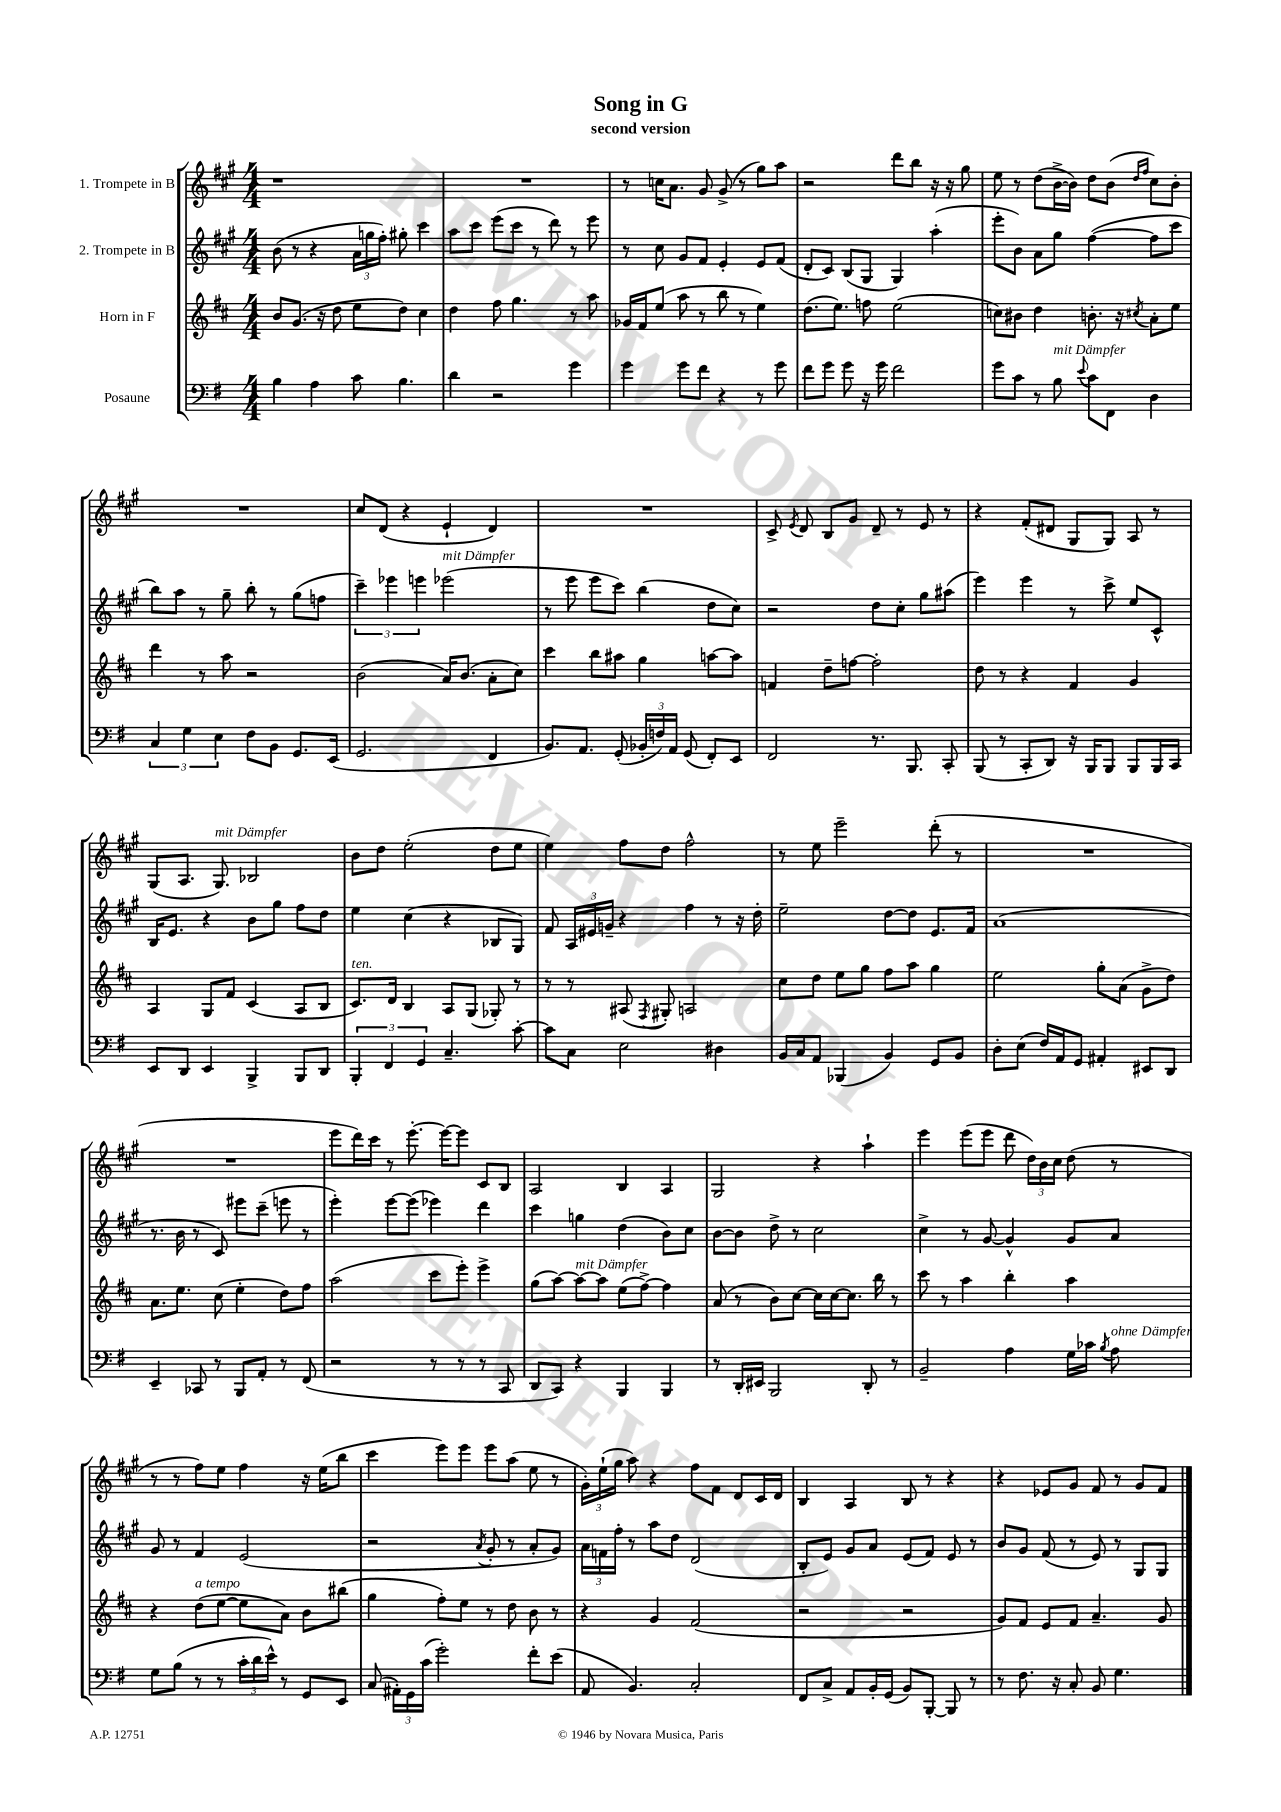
\header { title = "Song in G" subtitle = "second version" }
<<
\new StaffGroup <<
\new Staff = "s0" \with { instrumentName = "1. Trompete in B" } {
    \clef treble \key a \major \numericTimeSignature \time 4/4
    \autoBeamOff r1 |
    R1 |
    r8 c''16[ a'8.] gis'8 gis'8->( r8 gis''8[) a''8] |
    r2 d'''8[ b''8] r16 r16 gis''8 |
    e''8 r8 d''8[( b'16~-> b'16]) d''8[ b'8]( \grace { d''16[ fis''16] } cis''8[) b'8]-. |
    R1 |
    cis''8[ d'8]( r4 e'4-! d'4) |
    R1 |
    cis'8-> \acciaccatura { e'8 } d'8 b8[ gis'8] d'8-- r8 e'8 r8 |
    r4 fis'8[-.( dis'8] gis8[ gis8]) a8 r8 |
    gis8[( a8.] gis8.^\markup { \italic "mit Dämpfer" }) bes2 |
    b'8[ d''8] e''2-.( d''8[ e''8] |
    e''4) fis''8[ d''8] fis''2-^ |
    r8 e''8 e'''2-- d'''8-.( r8 |
    R1 |
    R1 |
    e'''8[ d'''16) cis'''16] r8 e'''8.~-. e'''16[~ e'''8] cis'8[ b8] |
    a2 b4 a4 |
    gis2 r4 a''4-! |
    e'''4 e'''8[( e'''8] d'''8 \tuplet 3/2 { d''16[) b'16 cis''16] } d''8( r8 |
    r8 r8 fis''8[) e''8] fis''4 r16 e''16[( b''8] |
    cis'''4 e'''8[) e'''8] e'''8[ a''8]( e''8 r8 |
    \tuplet 3/2 { gis'16[-.) e''16-!( gis''16] } a''8) r4 fis''8[ fis'8] d'8[ cis'16 d'16] |
    b4 a4 b8 r8 r4 |
    r4 ees'8[ gis'8] fis'8 r8 gis'8[ fis'8] \bar "|." |
}
\new Staff = "s1" \with { instrumentName = "2. Trompete in B" } {
    \clef treble \key a \major \numericTimeSignature \time 4/4
    \autoBeamOff b'8( r8 r4 \tuplet 3/2 { a'16[ g''16 fis''16]-.) } gis''8-. cis'''4 |
    a''8[ cis'''8] e'''8[( cis'''8] r8 d'''8) r8 e'''8 |
    r8 cis''8 gis'8[ fis'8] e'4-. e'8[ fis'8]( |
    d'8[-. cis'8]) b8[( gis8] gis4) a''4-.( |
    e'''8[-. b'8]) a'8[ gis''8] fis''4~( fis''8[ cis'''8] |
    b''8[) a''8] r8 gis''8-- b''8-. r8 gis''8[( f''8] |
    \tuplet 3/2 { cis'''4--) ees'''4 e'''4 } ees'''2^\markup { \italic "mit Dämpfer" }( |
    r8 e'''8 e'''8[ cis'''8]) b''4( d''8[ cis''8]) |
    r2 d''8[ cis''8]-. gis''8[ ais''8]( |
    e'''4) e'''4 r8 cis'''8-> e''8[ cis'8]-^ |
    b16[ e'8.] r4 b'8[ gis''8] fis''8[ d''8] |
    e''4 cis''4( r4 bes8[ gis8]) |
    fis'8 \tuplet 3/2 { a16[ eis'16 g'16]-- } r4 fis''4 r8 r16 d''16-. |
    e''2-- d''8[~ d''8] e'8.[ fis'16] |
    a'1( |
    r8. b'16 r8 cis'8) eis'''8[ cis'''8]--( e'''8 r8 |
    e'''4-.) e'''8[~ e'''8]( ees'''4) d'''4 |
    cis'''4 g''4 d''4( b'8[) cis''8] |
    b'8[~ b'8] d''8-> r8 cis''2 |
    cis''4-> r8 gis'8~ gis'4-^ gis'8[ a'8] |
    gis'8 r8 fis'4 e'2( |
    r2 \acciaccatura { a'8 } gis'8-. r8 a'8[-. gis'8]) |
    \tuplet 3/2 { a'16[ f'16 fis''16]-. } r8 a''8[ d''8] d'2( |
    b8[-. e'8]) gis'8[ a'8] e'8[( fis'8]) e'8 r8 |
    b'8[ gis'8] fis'8( r8 e'8) r8 gis8[ gis8] \bar "|." |
}
\new Staff = "s2" \with { instrumentName = "Horn in F" } {
    \clef treble \key d \major \numericTimeSignature \time 4/4
    \autoBeamOff b'8[ g'8.]( r16 d''8 e''8[ d''8]) cis''4 |
    d''4 fis''8 g''4. r8 a''8 |
    ges'16[ fis'16 e''8]( a''8 r8 b''8 r8 e''4) |
    d''8.[( e''8.]) f''8 e''2( |
    c''8[) bis'8] d''4 b'8.-. r16 \acciaccatura { cis''8 } a'8[-. e''8] |
    d'''4 r8 a''8 r2 |
    b'2( a'16[) b'8.]( a'8[-. cis''8]) |
    cis'''4 b''8[ ais''8] g''4 a''8[~ a''8] |
    f'4 d''8[-- f''8]~ f''2-. |
    d''8 r8 r4 fis'4 g'4 |
    a4 g8[ fis'8] cis'4( a8[ b8] |
    cis'8.[^\markup { \italic "ten." }) d'16] b4 a8[ g8]( ges8-.) r8 |
    r8 r8 ais8( \acciaccatura { fis8 } gis8-.) a2 |
    cis''8[ d''8] e''8[ g''8] fis''8[ a''8] g''4 |
    e''2 g''8[-. a'8]( g'8[-> d''8]) |
    a'8.[ e''8.] cis''8( e''4-. d''8[) fis''8] |
    a''2( cis'''8[ e'''8]-.) e'''4-> |
    g''8[( a''8]~) a''8[~^\markup { \italic "mit Dämpfer" } a''8] e''8[( fis''8]~->) fis''4 |
    a'8( r8 b'8[) cis''8]~ cis''16[ cis''16~ cis''8.] b''16 r8 |
    cis'''8 r8 a''4 b''4-. a''4 |
    r4 d''8[^\markup { \italic "a tempo" }( e''8]~ e''8[ a'8]) b'8[ bis''8]( |
    g''4 fis''8[-.) e''8] r8 d''8 b'8 r8 |
    r4 g'4 fis'2( |
    r2 r2 |
    g'8[) fis'8] e'8[ fis'8] a'4.-- g'8 \bar "|." |
}
\new Staff = "s3" \with { instrumentName = "Posaune" } {
    \clef bass \key g \major \numericTimeSignature \time 4/4
    \autoBeamOff b4 a4 c'8 b4. |
    d'4 r2 g'4 |
    g'4 g'8[ fis'8] r4 r8 g'8 |
    fis'8[ g'8] g'8 r16 g'16 fis'2 |
    g'8[ c'8] r8 b8^\markup { \italic "mit Dämpfer" } \appoggiatura { e'8 } c'8[ fis,8] d4 |
    \tuplet 3/2 { c4 g4 e4 } fis8[ b,8] g,8.[ e,16]( |
    g,2. fis,4 |
    b,8.[) a,8.] g,8-.( \tuplet 3/2 { bes,16[-. f16) a,16] } g,8( fis,8[-.) e,8] |
    fis,2 r8. b,,8. c,8-. |
    b,,8( r8 c,8[-. d,8]) r16 b,,16[ b,,8] b,,8[ b,,16 c,16] |
    e,8[ d,8] e,4 b,,4-> b,,8[ d,8] |
    \tuplet 3/2 { b,,4-. fis,4 g,4 } c4.-- c'8~-. |
    c'8[ c8] e2 dis4 |
    b,16[ c16 a,8] bes,,4( b,4) g,8[ b,8] |
    d8[-. e8]( fis16[) a,16 g,8] ais,4-. eis,8[ d,8] |
    e,4-- ces,8 r8 b,,8[ a,8]-. r8 fis,8( |
    r2 r8 r8 r8 c,8 |
    d,8[ c,8]) r4 b,,4 b,,4 |
    r8 d,16[-. eis,16] b,,2 d,8-. r8 |
    b,2-- a4 g16[ ces'16] \acciaccatura { b8 } a8^\markup { \italic "ohne Dämpfer" } |
    g8[ b8]( r8 r8 \tuplet 3/2 { c'16[-. d'16 e'16]-^) } r8 g,8[ e,8] |
    c8( \tuplet 3/2 { ais,16[-.) g,16 c'16]( } g'2-.) fis'8[-. e'8]( |
    a,8 b,4.) c2-. |
    fis,8[ c8]-> a,8[ b,16-. g,16]( b,8[) b,,8]~-. b,,8 r8 |
    r8 fis8. r16 c8-. b,8 g4. \bar "|." |
}
>>
>>
\layout { \context { \Score \remove "Bar_number_engraver" } }
